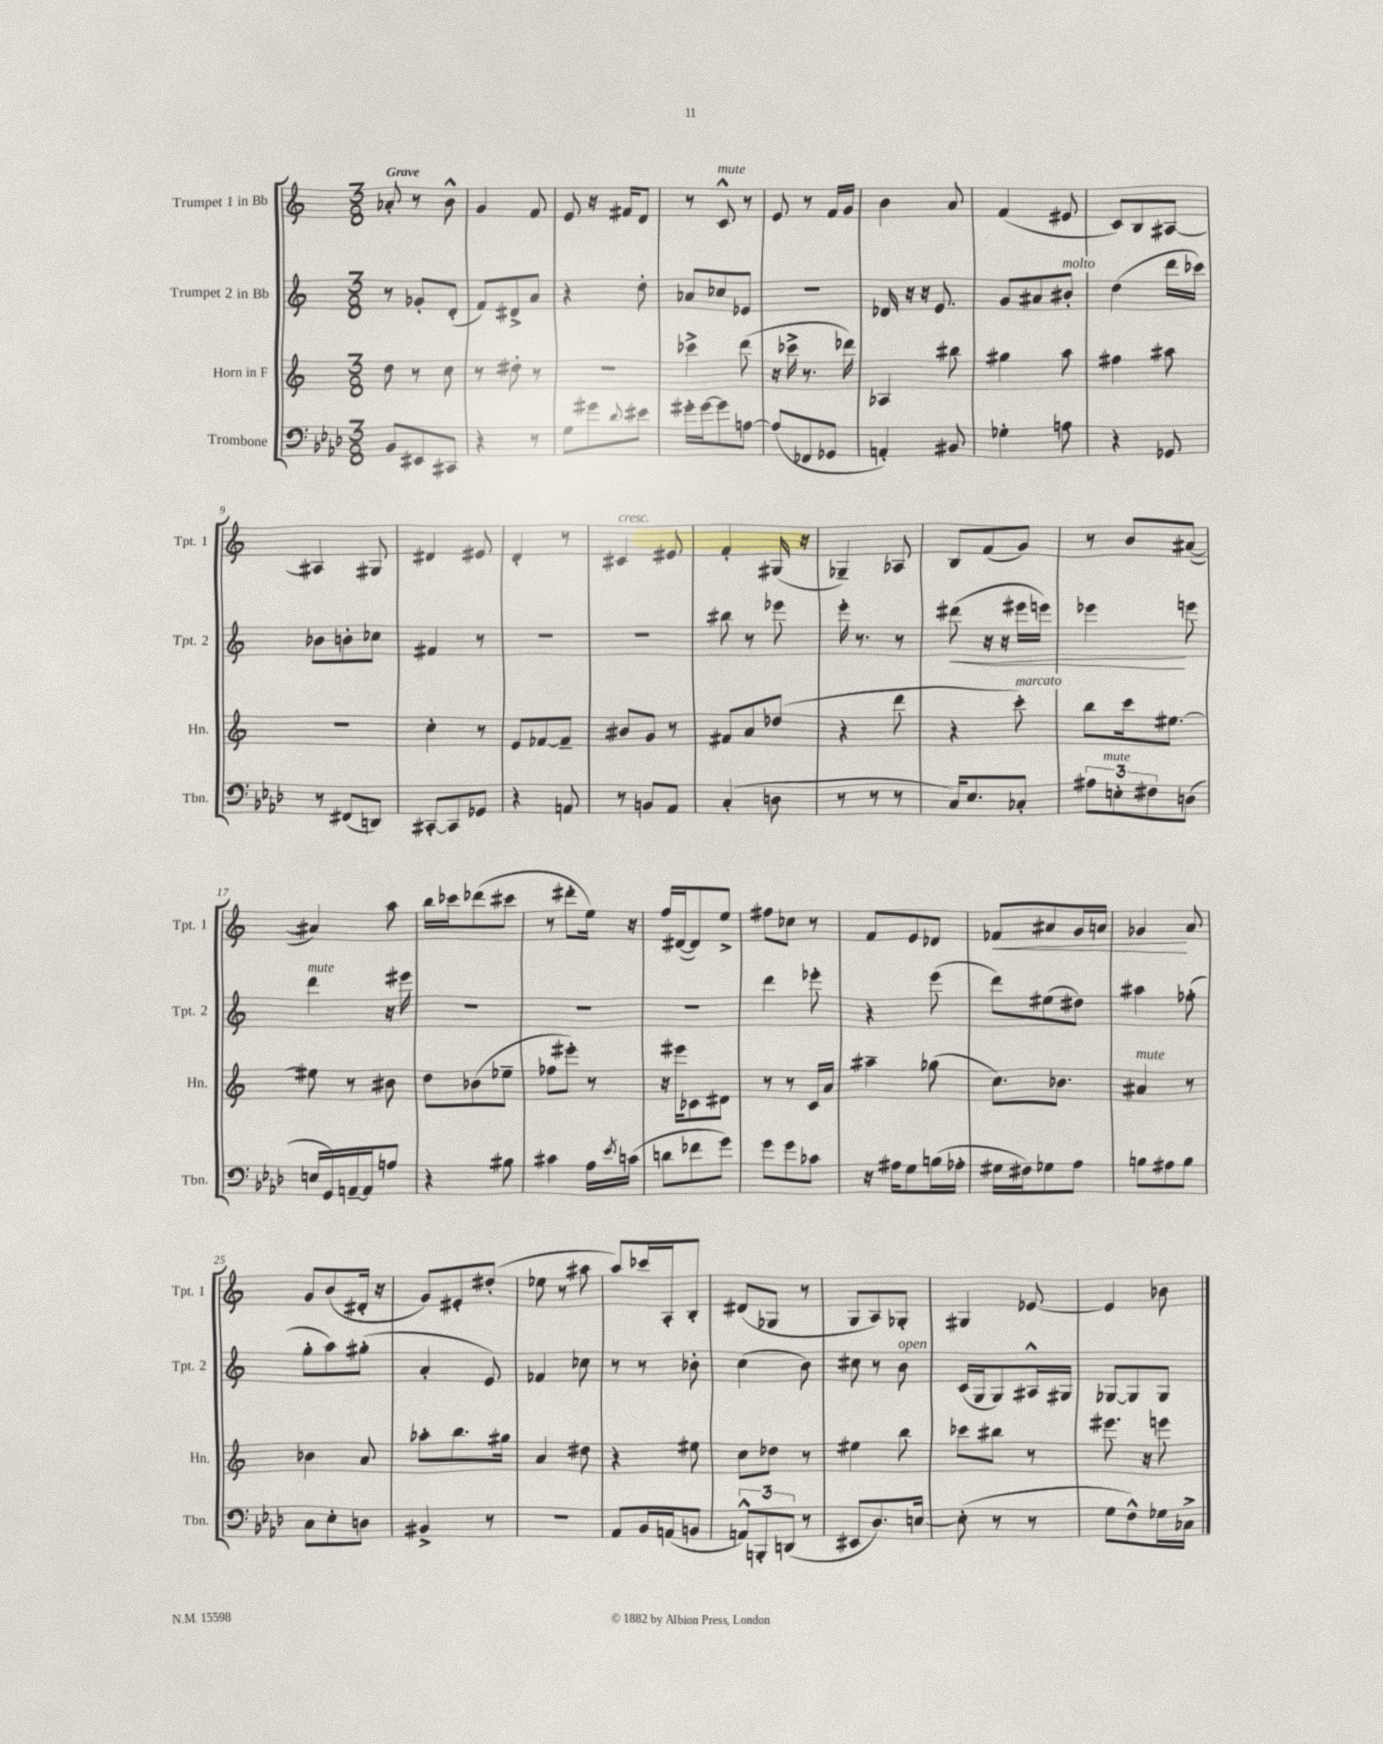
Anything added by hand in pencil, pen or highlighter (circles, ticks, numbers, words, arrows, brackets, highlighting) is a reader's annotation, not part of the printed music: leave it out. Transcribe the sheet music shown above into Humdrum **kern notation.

**kern	**kern	**kern	**dynam	**kern	**dynam
*part4	*part3	*part2	*part2	*part1	*part1
*staff4	*staff3	*staff2	*staff2	*staff1	*staff1
*I"Trombone	*I"Horn in F	*I"Trumpet 2 in Bb	*	*I"Trumpet 1 in Bb	*
*I'Tbn.	*I'Hn.	*I'Tpt. 2	*	*I'Tpt. 1	*
*clefF4	*clefG2	*clefG2	*	*clefG2	*
*k[b-e-a-d-]	*k[]	*k[]	*	*k[]	*
*M3/8	*M3/8	*M3/8	*	*M3/8	*
=1	=1	=1	=1	=1	=1
!	!	!	!	!LO:TX:a:B:t=Grave	!
8BB-/L	8dd\	8r	.	8a-X'/	.
8EE#X/	8r	8g-X'/L	.	8r	.
8CC#X/J	8cc\	(8d'/J	.	8b^^\	.
=2	=2	=2	=2	=2	=2
4r	8r	8f/L)	.	4g/	.
.	8dd#X'\	8d#X^/	.	.	.
8r	8r	8a/J	.	8f/	.
=3	=3	=3	=3	=3	=3
8G\L	4.r	4r	.	8e/	.
8g#X\	.	.	.	16r	.
.	.	.	.	16f#X/KL	.
8qqd-/	.	.	.	.	.
8e#X\J	.	8dd'\	.	8d/J	.
=4	=4	=4	=4	=4	=4
16g#X'\LL	4ccc-X^\	8a-X/L	.	8r	.
[16g#\J	.	.	.	.	.
!	!	!	!	!LO:TX:a:i:t=mute	!
8g#\]	.	8cc-X/	.	8c^^/	.
[8An\J	(8ddd\	8e-X/J	.	8r	.
=5	=5	=5	=5	=5	=5
(8A/L]	16r	4.r	.	8e/	.
.	16ccc-X^\	.	.	.	.
8FF-X/	8.r	.	.	8r	.
8GG-X/J	.	.	.	16f/LL	.
.	16ddd-X\)	.	.	16g/JJ	.
=6	=6	=6	=6	=6	=6
4AAn'/)	4A-X/	16d-X/	.	4b\	.
.	.	16r	.	.	.
.	.	16r	.	.	.
.	.	8.e/	.	.	.
8BB#X/	8bb#X\	.	.	8a/	.
=7	=7	=7	=7	=7	=7
4G-X'\	4gg#X\	8g/L	.	(4f/	.
.	.	8a#X/	.	.	.
!	!	!LO:TX:a:i:t=molto	!	!	!
8An\	8aa\	8b#X'/J	.	8e#X/	.
=8	=8	=8	=8	=8	=8
4r	4ff#X\	(4dd\	.	8c/L)	.
.	.	.	.	8B/	.
8GG-X/	8aa#X\	16ddd\LL	.	[8A#X/J	.
.	.	16ccc-X\JJ)	.	.	.
!!LO:LB:g=z
=9	=9	=9	=9	=9	=9
8r	4.r	8b-X\L	.	4A#X/]	.
(8FF#X/L	.	8bn'\	.	.	.
8DDn/J)	.	8cc-X\J	.	8G#X/	.
=10	=10	=10	=10	=10	=10
[8CC#X'/L	4cc'\	4f#X/	.	4d#X/	.
8CC#/]	.	.	.	.	.
8GG-X/J	8r	8r	.	8e#X/	.
=11	=11	=11	=11	=11	=11
4r	8e/L	4.r	.	4d'/	.
.	[8f-X/	.	.	.	.
8AAn/	8f-~/J]	.	.	8r	.
=12	=12	=12	=12	=12	=12
!	!	!	!	!LO:TX:a:i:t=cresc.	!
8r	8b#X/L	4.r	.	4c#X/	.
8BBn/L	8g/J	.	.	.	.
8AA-/J	8r	.	.	8e#X/	.
=13	=13	=13	=13	=13	=13
(4C'/	8f#X/L	8bb#X\	.	4f'/	.
.	8a/	8r	.	.	.
8Dn\	(8dd-X/J	8eee-X\	.	(16G#X/	.
.	.	.	.	16r	.
=14	=14	=14	=14	=14	=14
8r	4r	16eee'\	.	4G-X~/)	.
.	.	8.r	.	.	.
8r	.	.	.	.	.
8r	8ddd\	8r	.	8A-X/	.
=15	=15	=15	=15	=15	=15
!	!	!	!LO:HP:b	!	!
16C/KL)	4r	(8ddd#X\	<	8B/L	.
8.E-/	.	.	.	.	.
.	.	16r	.	(8f/	.
.	.	16r	.	.	.
!	!LO:TX:a:i:t=marcato	!	!	!	!
8C-X'/J	8ccc'\)	16eee#X\LL	.	8g/J)	.
.	.	16eeen\JJ)	.	.	.
=16	=16	=16	=16	=16	=16
12A#X\L	8bb\L	4eee-X\	.	8r	.
!LO:TX:a:i:t=mute	!	!	!	!	!
12En'\	.	.	.	.	.
.	16ccc\k	.	.	8b/L	.
12F#X\	.	.	.	.	.
.	[8.ee#X\J	.	.	.	.
(8Dn\J	.	8eeen\	[	([8a#X/J	.
!!LO:LB:g=z
=17	=17	=17	=17	=17	=17
!	!	!LO:TX:a:i:t=mute	!	!	!
16En/LL	8ee#X\]	4ddd\	.	4a#X/])	.
16GG/)	.	.	.	.	.
[16AAn~/	8r	.	.	.	.
16AA/J]	.	.	.	.	.
8An/J	8b#X\	16r	.	8aa\	.
.	.	16eee#X\	.	.	.
=18	=18	=18	=18	=18	=18
4r	8dd\L	4.r	.	16bb\LL	.
.	.	.	.	16ccc-X\J	.
.	(8b-X\	.	.	(8ddd-X\	.
8B#X\	8ee-X~\J	.	.	8ccc#X\J	.
=19	=19	=19	=19	=19	=19
4c#X\	8ff-X\L	4.r	.	8r	.
.	8eee#X'\J)	.	.	8ddd#X'\L	.
16A-\LL	8r	.	.	16ee\Jk)	.
8qe-/	.	.	.	.	.
(16cn\JJ	.	.	.	16r	.
=20	=20	=20	=20	=20	=20
8dn\L	16r	4.r	.	16ff/LL	.
.	16eee#X\KL	.	.	([16d#X/J	.
8f-X\	8c-X\	.	.	8d#/])	.
8g\J)	8d#X\J	.	.	8ee^/J	.
=21	=21	=21	=21	=21	=21
8g\L	8r	4ddd\	.	8ff#X\L	.
8g\	8r	.	.	8cc-X\J	.
8c-X\J	16c/LL	8eee-X'\	.	8r	.
.	16a/JJ	.	.	.	.
=22	=22	=22	=22	=22	=22
16r	4aa#X~\	4r	.	8f/L	.
16A#X\KL	.	.	.	.	.
8G\	.	.	.	8e/	.
(16Bn\L	(8gg-X\	(8eee\	.	8d-X/J	.
16A-X'\JJ	.	.	.	.	.
=23	=23	=23	=23	=23	=23
!	!	!	!	!	!LO:HP:b
16G#X\LL	8.cc\L)	8ddd\L)	.	8f-X/L	<
16F#X\J)	.	.	.	.	.
8G-X\	.	(8ee#X\	.	8a#X/	.
.	8.b-X\J	.	.	.	.
8A-\J	.	8dd#X\J)	.	16g/L	.
.	.	.	.	16an/JJ	.
=24	=24	=24	=24	=24	=24
!	!LO:TX:a:i:t=mute	!	!	!	!
8Bn\L	4a#X/	4aa#X\	.	4g-X/	.
8A#X\	.	.	.	.	.
8B\J	8r	(8ff-X'\	.	8a/	[
!!LO:LB:g=z
=25	=25	=25	=25	=25	=25
8C\L	4b-X\	8gg'\L	.	8g/L	.
8E-'\	.	8aa\)	.	(8b/	.
8Dn\J	8a/	(8gg#X'\J	.	16d#X'/Jk	.
.	.	.	.	16r	.
=26	=26	=26	=26	=26	=26
4BB#X^/	8aa-X'\L	4a'/	.	8g/L)	.
.	8.bb\	.	.	8e#X'/	.
8r	.	8e/)	.	(8dd#X'/J	.
.	16gg#X\Jk	.	.	.	.
=27	=27	=27	=27	=27	=27
4.r	4a/	4f-X/	.	8ee-X\	.
.	.	.	.	8r	.
.	8dd#X\	8cc-X\	.	8aa#X\	.
=28	=28	=28	=28	=28	=28
8AA-/L	4r	8r	.	8aa/L)	.
16BB-/L	.	8r	.	16ccc-X/L	.
(16AAn/J	.	.	.	16A'/J	.
8BBn/J	8ee#X\	8b-X'\	.	8B'/J	.
=29	=29	=29	=29	=29	=29
12AAn^^/L)	8cc\L	(4cc\	.	(8d#X/L	.
12BBBn'/	.	.	.	.	.
.	8dd-X\J	.	.	8G-X/J	.
(12DDn/J	.	.	.	.	.
8r	8r	8b\)	.	8r	.
=30	=30	=30	=30	=30	=30
8EE#X/L	4ee#X\	8cc#X\	.	8G/L	.
8.D-/)	.	8r	.	8A/)	.
!	!	!LO:TX:a:i:t=open	!	!	!
.	8bb\	8b\	.	8G-X'/J	.
[16En/Jk	.	.	.	.	.
=31	=31	=31	=31	=31	=31
(8E'\]	8ccc-X\L	(16c/LL	.	4G#X/	.
.	.	16G/J	.	.	.
8r	8bb#X\J	8G/)	.	.	.
8r	8r	16A#X^^/L	.	[8e-X/	.
.	.	16G#X/JJ	.	.	.
=32	=32	=32	=32	=32	=32
8G\L	8.eee#X\	[8G-X/L	.	4e-/]	.
8F^^\)	.	8G-/]	.	.	.
.	16r	.	.	.	.
16G-X\L	8eeen\	8G-/J	.	8b-X\	.
16C-X^\JJ	.	.	.	.	.
==	==	==	==	==	==
*-	*-	*-	*-	*-	*-
